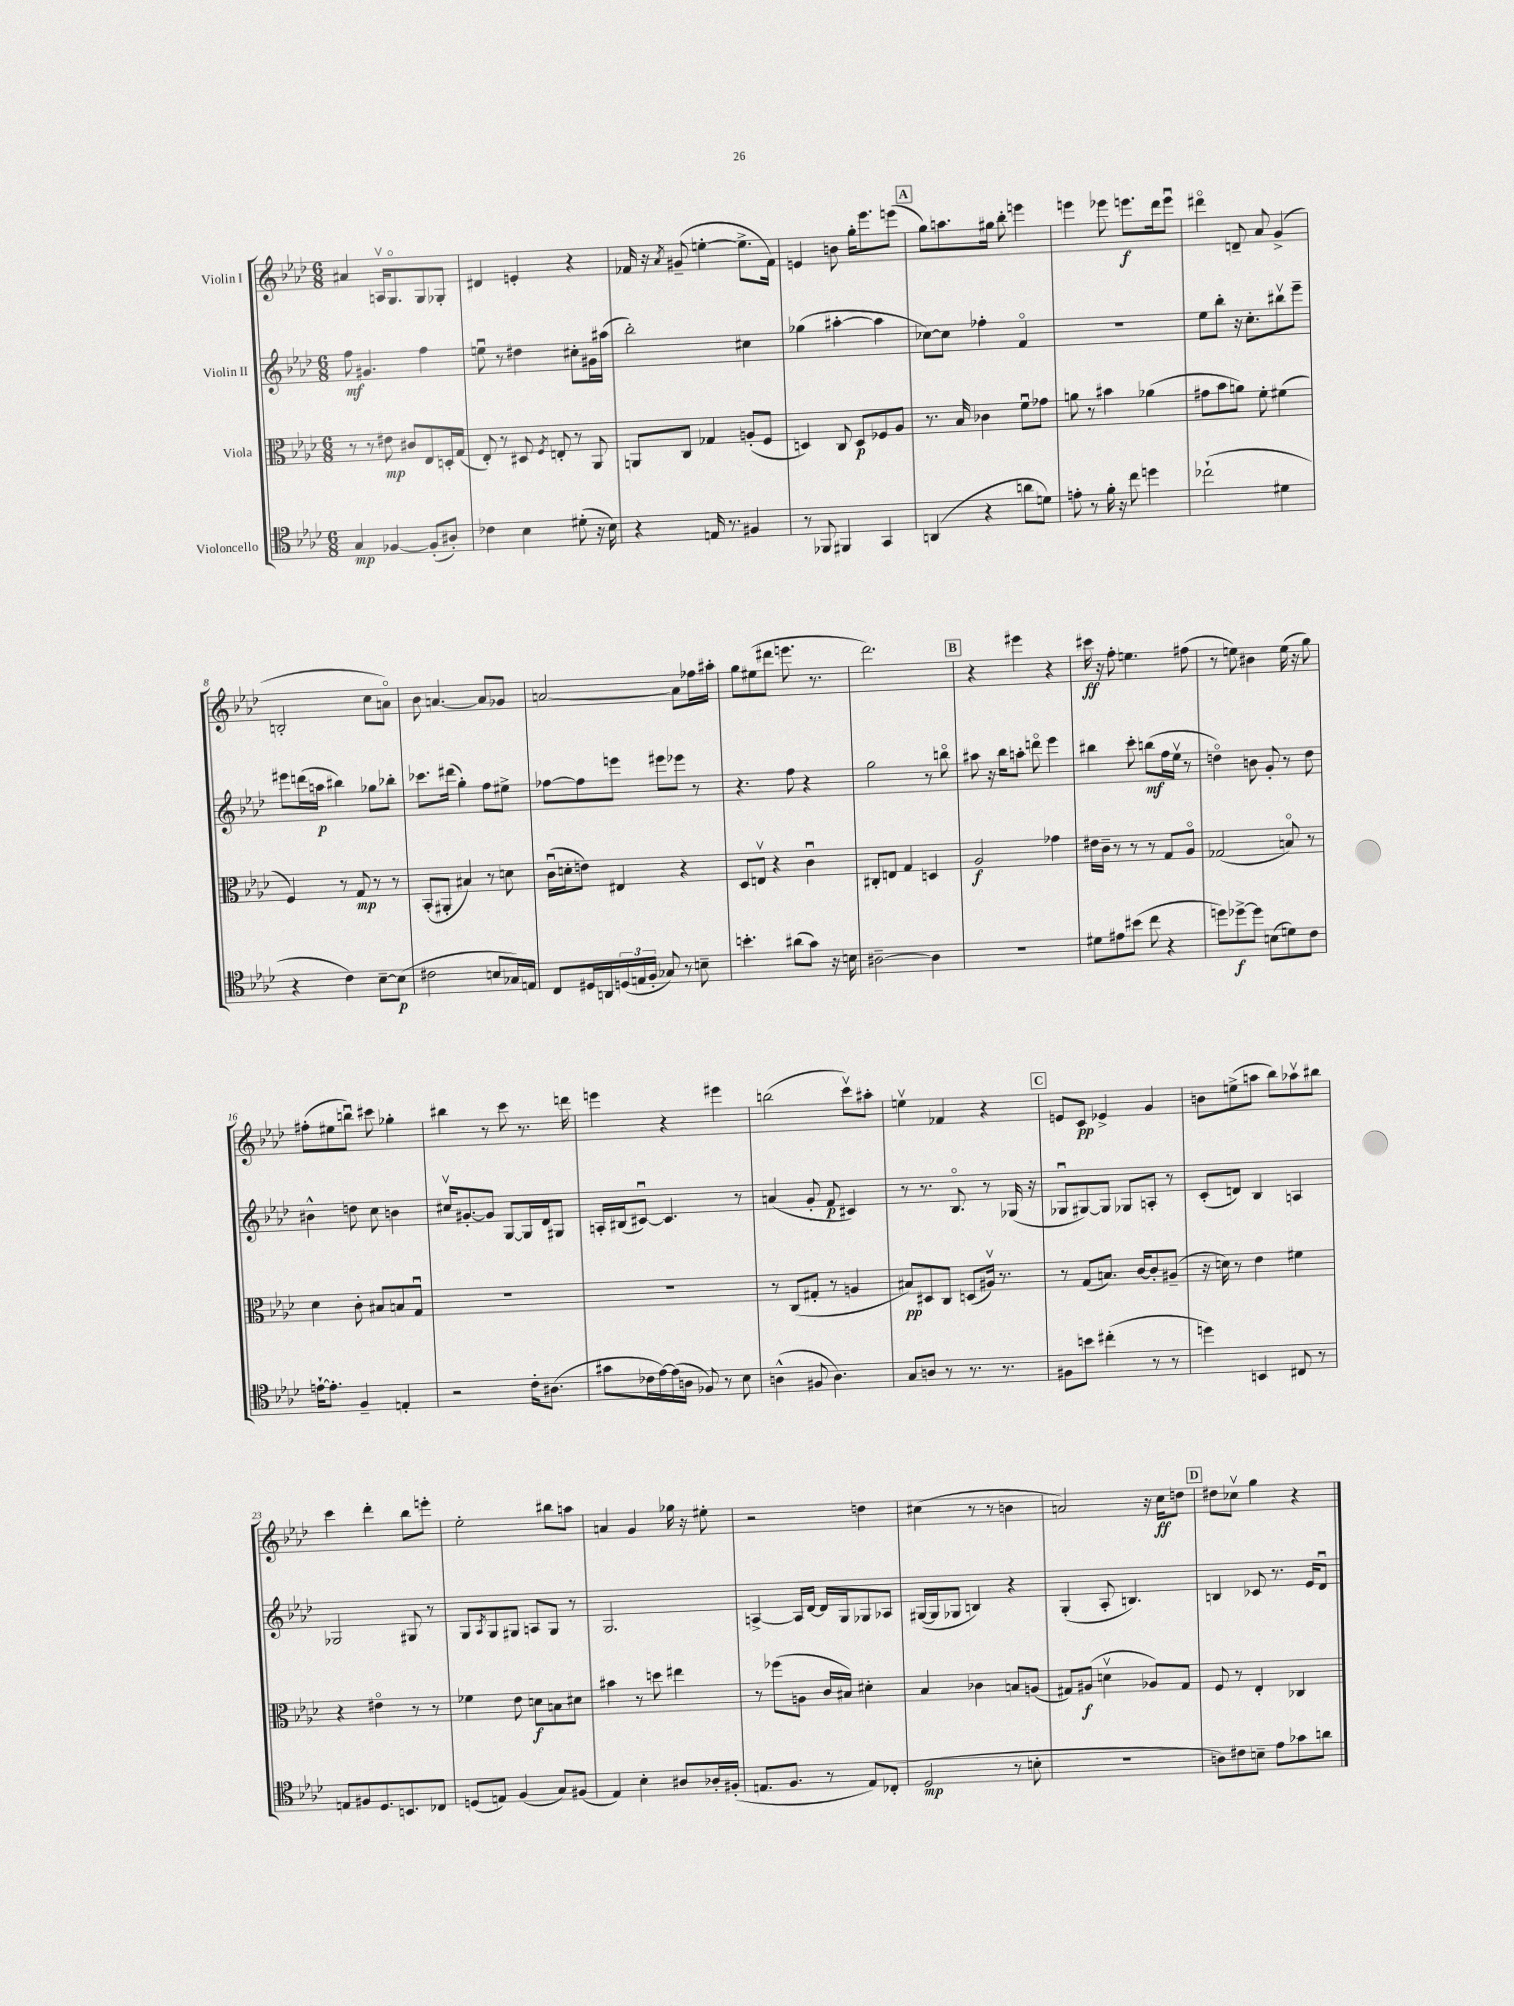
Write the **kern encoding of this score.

**kern	**kern	**kern	**kern
*staff4	*staff3	*staff2	*staff1
*clefC4	*clefC3	*clefG2	*clefG2
*k[b-e-a-d-]	*k[b-e-a-d-]	*k[b-e-a-d-]	*k[b-e-a-d-]
*M6/8	*M6/8	*M6/8	*M6/8
4G	8r	8ff	4a#
.	8r	4.g#	.
[4F-	8e#	.	16Av
.	.	.	8.Go
.	8c#	.	.
(8F-']	8E-	4ff	8G
8A#')	16D'	.	8G-'
.	(16G	.	.
=	=	=	=
4c-	8E-')	8eeu	4d#
.	8r	8r	.
4B-	8D#	4dd#	4e'
.	8qF	.	.
.	8E'	.	.
(8d#'	8r	8cc#'	4r
16r	8AA-	16g#	.
16B-)	.	(16aa#	.
=	=	=	=
4r	8AA	2bb-')	16f-
.	.	.	16r
.	.	.	8qa-
.	8C	.	(8g#~
16E	4G-	.	[4ee'
8.r	.	.	.
4F#	(8A'	4cc#	8.ee^]
.	8F	.	.
.	.	.	16f-)
=	=	=	=
8r	4D)	(4gg-	4e
8FF-	.	.	.
4FF#	8C	[4aa#'	8b
.	8D	.	16gg'
.	.	.	8.eee-
4GG	8F-	4aa#]	.
.	8A-	.	(8eee
=	=	=	=
(4AA	8.r	[8cc-)	8gg)
.	.	8cc-]	8.aa
.	16B-	.	.
4r	4c-	4ff-'	.
.	.	.	16gg#
.	.	.	8bb-'
8a	8fu	4fo	4eee
8d)	8g-	.	.
=	=	=	=
8e'	8a	2.r	4eee
8r	8r	.	.
16f'	4b#	.	8eee-
16r	.	.	.
8cc	.	.	8.eee
4dd	(4a-	.	.
.	.	.	16ddd-
.	.	.	8eeeu
=	=	=	=
(2cc-`	8g#	8ee-	4ddd#o
.	8b-	8bb-'	.
.	8a)	16r	8d~
.	.	8.cc'	.
.	8f'	.	8a-
4d#	(4f#	8bb#v	(4g^
.	.	8eee-~	.
=	=	=	=
4r	4F)	8eee#	2B'
.	.	(16ddd	.
.	.	16aa	.
4c)	8r	4bb#)	.
.	8G	.	.
[8B-~	8r	8gg-	8cc
(8B-]	8r	8bb-'	8ao)
=	=	=	=
2c#	(8BB-'	8.ccc-	8b-
.	8AA#'	.	[4.a
.	.	(16ddd#	.
.	4B#)	4gg')	.
8B	8r	8ff	8a]
16G-)	8d	8ee#^	8g-
16E	.	.	.
=	=	=	=
8C	(16cu	[8ff-	[2a
.	16d'	.	.
16D#	8e)	8ff-]	.
16AA	.	.	.
(24D	4E#	8eee	.
24E	.	.	.
24F'	.	.	.
8G-)	.	8eee#	.
8r	4r	8eee-	8a]
8B~	.	8r	16ff-
.	.	.	16aa#'
=	=	=	=
4.b'	8D-	4.r	8gg
.	8Ev	.	(8ee#
.	4r	.	8ddd#
(8a#	.	8ff	8.eee
8g)	4cu	4r	.
.	.	.	8.r
16r	.	.	.
16B	.	.	.
=	=	=	=
[2A#~	8C#'	2gg	2.ddd-)
.	8E	.	.
.	4G	.	.
4A#]	4D	8r	.
.	.	8bbo	.
=	=	=	=
2.r	2A-	8aa#	4r
.	.	16r	.
.	.	16bb-	.
.	.	8aa'	4eee#
.	.	8dddo	.
.	4g-	4eee-	4r
=	=	=	=
8d#	16e#	4bb#	16ccc#
.	16c~	.	16r
8e#	8r	.	8ff'
(8b#	8r	8ccc'	4.ee
8cc	8r	(8bb	.
4r	8G	16ff	.
.	.	16ee-v	.
.	8A-o	8r	(8ff#
=	=	=	=
8dd)	(2G-	4ddo)	8r
[8dd-^	.	.	8ee)
8dd-]	.	8b	4b#
(8B	.	8g'	.
8d)	8Bo)	8r	(16ee
.	.	.	16r
8c	8r	8dd	8gg)
=	=	=	=
[16e`	4d-	4b#^^	(8ff#'
8.e']	.	.	.
.	.	.	8ee#
4F~	8c'	8dd	8bbu)
.	8B#	8cc	8ccc#
4E'	8B	4b	4gg-'
.	8Gu	.	.
=	=	=	=
2r	2.r	16cc#v	4bb#
.	.	[8.g#'	.
.	.	8g#]	8r
.	.	[8G	8ccc
16c'	.	16G]	8.r
(8.A#	.	16d-	.
.	.	8G#	.
.	.	.	16ddd
=	=	=	=
8g#	2.r	16A'	4eee
.	.	(16B#	.
16c-	.	[8c#u)	.
[16e-)	.	.	.
(16e-]	.	4.c#]	4r
16A	.	.	.
8F-)	.	.	.
8r	.	.	4eee#
8B-	.	8r	.
=	=	=	=
(4A^^	8r	(4a	(2bb
.	(8C	.	.
8F#	8G#'	8g'	.
4.A)	8r	8f	.
.	4A	4c#)	8cccv)
.	.	.	8aa#'
=	=	=	=
8G	8B#)	8r	4eev
8A	8D#	8.r	.
8r	8C	.	4f-
.	.	8.B-o	.
8.r	(8D	.	.
.	16A#v)	8r	4r
8.r	8.r	.	.
.	.	(16G-	.
.	.	16r	.
=	=	=	=
8F#	8r	8G-u	8e
8b	(8G	[8G#)	8c
(4cc#'	8.B)	8G#]	4e-^
.	.	8G-	.
.	[16c	.	.
8r	8c']	8A'	4g
8r	(8A#~	8r	.
=	=	=	=
4dd)	16r	(8c'	8b
.	16d)	.	.
.	8r	8d)	(8ee^
4BB	4e-	4B-	8aa
.	.	.	8bb-)
8C#	4f#	4A	8aa-v
8r	.	.	8bb#
=	=	=	=
8E	4r	2G-	4ccc
8F#	.	.	.
8.D-	4e#o	.	4ddd-'
8.BB	.	.	.
.	8r	8G#	8bb-
8C-	8r	8r	8eee'
=	=	=	=
(8D	4f-	8G	2ee-'
.	.	8qA-	.
8E)	.	8G	.
(4F	8e-	8G#	.
.	8d	8A	.
8G)	8B	8G#	8bb#
(8F#	8d#	8r	8aa
=	=	=	=
4E-)	4b#	2.G	4a
4B-'	8r	.	4g
.	8dd	.	.
8A#	4ee#	.	16gg-
.	.	.	16r
16A-'	.	.	8ee#'
(16F#'	.	.	.
=	=	=	=
8.E	8r	[4A^	2r
.	(8ff-	.	.
8.F	.	.	.
.	8A	16A]	.
.	.	[16d-	.
8r	16c	16d-]	.
.	16B#)	16G	.
8E)	4d#'	8G-	4dd
(8C-'	.	8A-	.
=	=	=	=
2D-	4B-	([16G#	(4cc#
.	.	16G#]	.
.	.	8G-	.
.	4c-	4B)	8r
.	.	.	8r
8r	8B	4r	4b
8B'	(8A	.	.
=	=	=	=
2.r	8G#)	(4G'	2a)
.	(8A#	.	.
.	4dv	8A-'	.
.	.	4.B)	.
.	8A-)	.	16r
.	.	.	16cc
.	8G#	.	8dd
=	=	=	=
8A)	8F	4B	8dd#
8c#	8r	.	8cc-v
8B~	4E-'	8c-	4gg
8e-	.	8.r	.
8g-	4C-	.	4r
.	.	16e-	.
8a	.	8d-u	.
==	==	==	==
*-	*-	*-	*-
